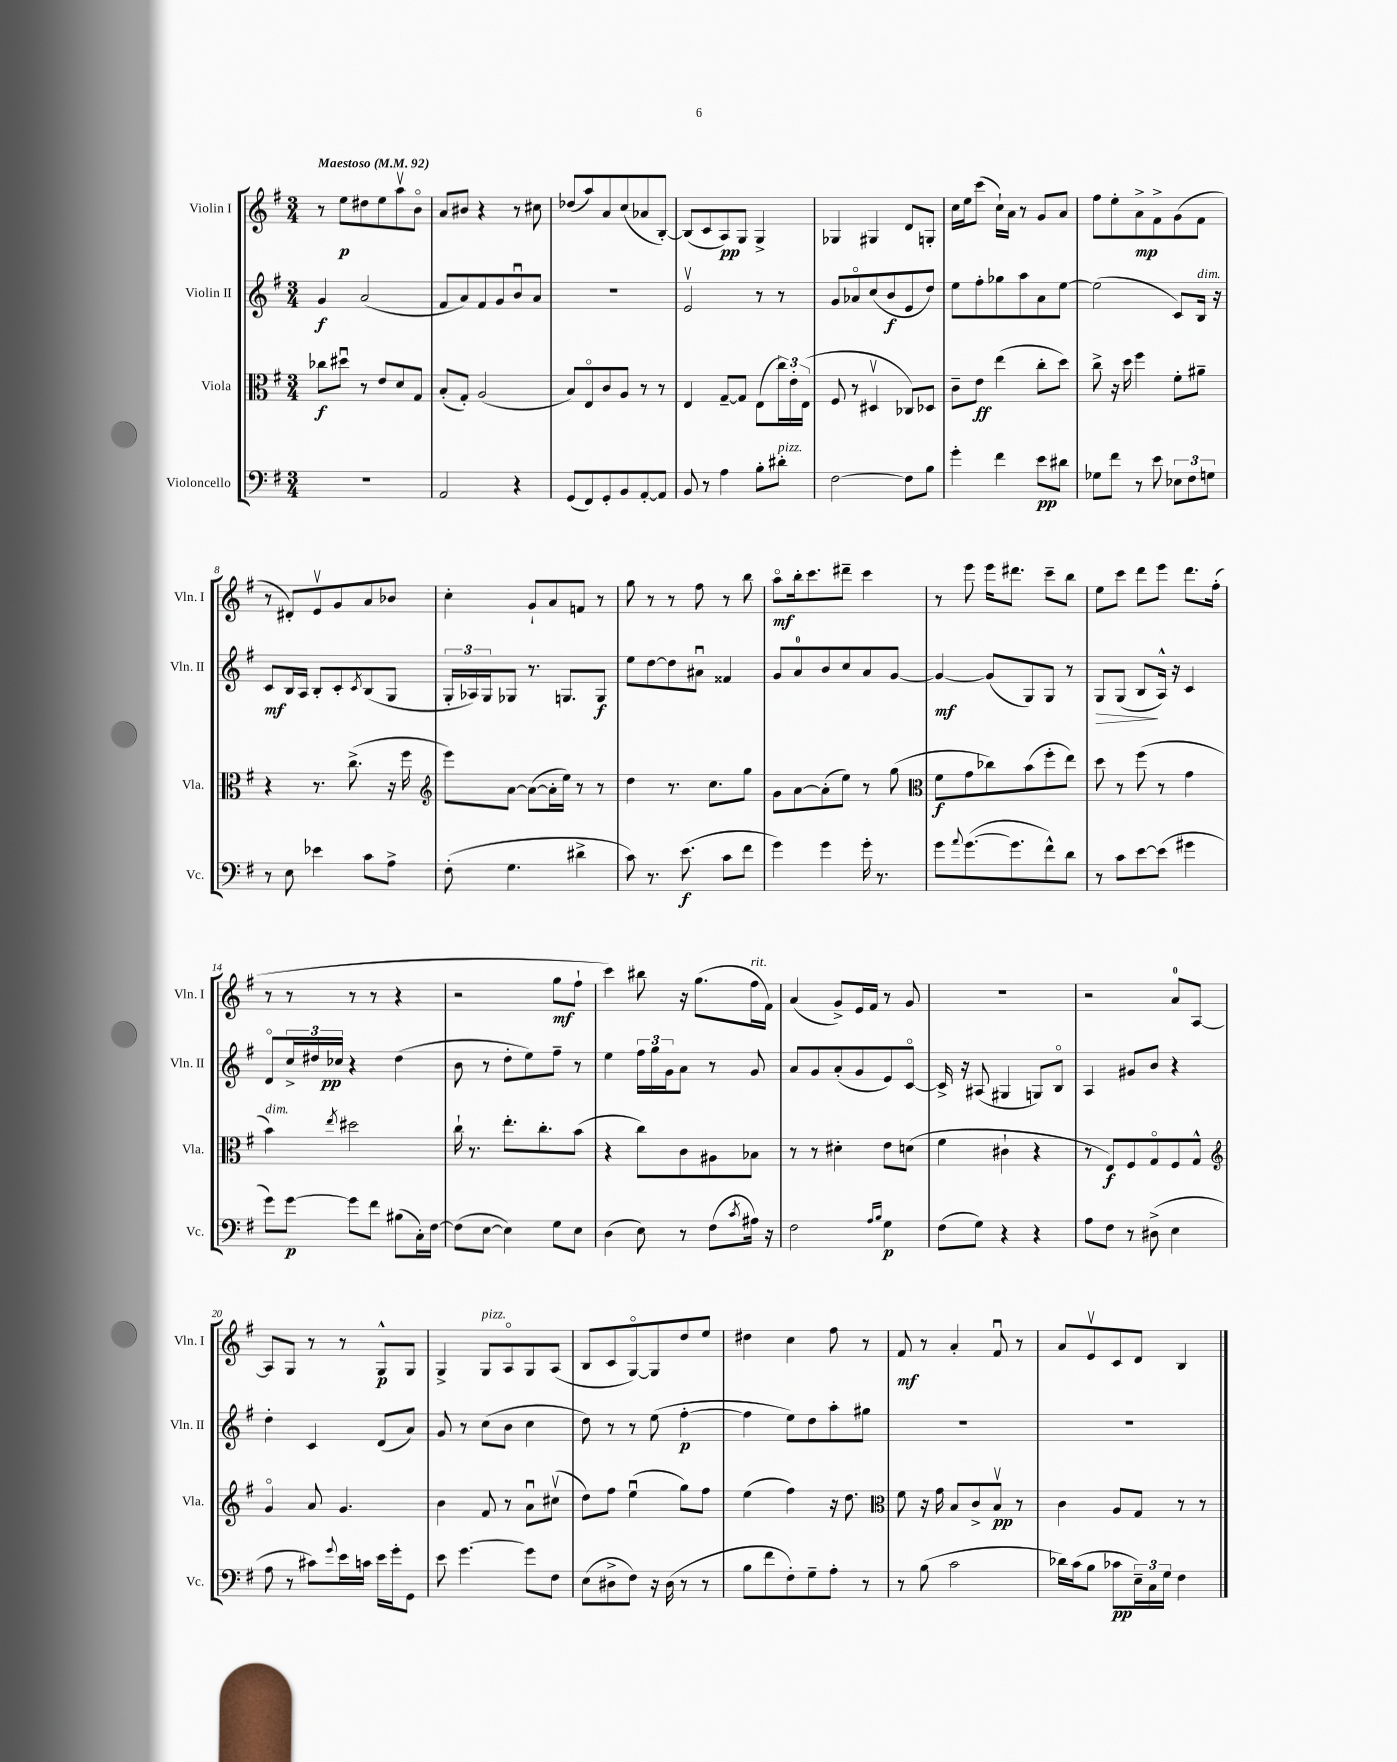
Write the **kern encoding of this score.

**kern	**kern	**kern	**kern
*staff4	*staff3	*staff2	*staff1
*clefF4	*clefC3	*clefG2	*clefG2
*k[f#]	*k[f#]	*k[f#]	*k[f#]
*M3/4	*M3/4	*M3/4	*M3/4
*MM92	*MM92	*MM92	*MM92
2.r	8cc-\L	4g/	8r
.	8dd#u\J	.	8ee\L
.	8r	(2a/	8dd#\
.	8e/L	.	8ee\
.	8d/	.	8aav\
.	8G/J	.	8bo\J
=	=	=	=
2AA/	(8B'/L	8f#/L	8a/L
.	8G'/J)	8a/)	8b#/J
.	(2A/	8f#/	4r
.	.	8g/	.
4r	.	8bu/	8r
.	.	8a/J	8cc#\
=	=	=	=
(8GG/L	8B/L)	2.r	(8dd-/L
8FF#/)	8Eo/	.	8aa/)
8GG'/	8c/	.	8a/
8BB/	8A/J	.	(8cc/
[8AA'/	8r	.	8a-/
8AA/]J	8r	.	[8B'/J)
=	=	=	=
8BB/	4E/	2ev/	(8B/]L
8r	.	.	8c/
4A\	[8G~/L	.	8A/)
.	8G/]J	.	8G/J
8B'\L	(8E\L	8r	4G^/
8d#'\J	24cc\L)	8r	.
.	24e'\	.	.
.	(24E\JJ	.	.
=	=	=	=
[2F#\	8F#/	8g/L	4G-/
.	8r	8a-o/	.
.	4D#v/	(8cc/	4G#/
.	.	8b/	.
8F#\]L	8C-/L)	8e/	8d/L
8B\J	8D-/J	8dd/J)	8G'/J
=	=	=	=
4g'\	8c~\L	8ee\L	16cc\LL
.	.	.	16ee\J
.	8e\J	8ff#'\	(8ccc\J
4f#\	(4ee\	8gg-\	16cc`\LL)
.	.	.	16a\JJ
.	.	8aa\	8r
8e\L	8cc'\L	8a\	8g/L
8d#\J	8dd\J)	[8ee\J	8a/J
=	=	=	=
8G-\L	8cc^\	(2ee\]	8ff#\L
8f#\J	16r	.	8ee'\
.	16dd\	.	.
8r	4ff#\	.	8a^\
8e\	.	.	8f#^\
12E-\L	8f#'\L	8c/L)	(8g\
12F#\	.	.	.
.	8a#~\J	16B/Jk	8f#\J
12G\J	.	.	.
.	.	16r	.
=	=	=	=
8r	4r	8c/L	8r
8E\	.	16B/L	8d#'/L)
.	.	16A/JJ	.
4e-\	8.r	8B'/L	8ev/
.	.	8c'/	8g/
.	(8.cc^\	.	.
.	.	8qc/	.
8c\L	.	(8B/	8a/
8A^\J	16r	8G/J	8b-/J
.	16ff#\	.	.
=	=	=	=
*	*clefG2	*	*
(8F#'\	8eee\L)	24G'/LL	4cc'\
.	.	24A-/)	.
.	.	24G/J	.
4.G\	[8a\J	8G-/J	.
.	(8a\_L	8.r	8g`/L
.	16a'\]L	.	8a/
.	16ee\JJ)	8.G/L	.
4d#^\	8r	.	8f/J
.	8r	8G/J	8r
=	=	=	=
8c\)	4dd\	8ee\L	8gg\
8.r	.	[8dd\	8r
.	8.r	8dd\]	8r
(8.e\	.	.	.
.	.	8a#u\J	8ff#\
.	8.cc\L	.	.
8c\L	.	4f##/	8r
8f#\J	8gg\J	.	8bb\
=	=	=	=
4g\)	8g\L	8g/L	8aao\L
.	[8a\	8a/	16bb'\k
.	.	.	8.ccc\
4g\	(8a'\]	8b/	.
.	8ee\J)	8cc/	8ddd#~\J
16g'\	8r	8a/	4ccc\
8.r	.	.	.
.	(8gg\	[8g/J	.
=	=	=	=
*	*clefC3	*	*
8g\L	8f#\L	4g/_	8r
8qqa/	.	.	.
([8.g\	8g\	.	8eee\
.	8cc-\)	(8g/]L	16eee\LK
8.g\]	.	.	8.ddd#\J
.	(8b\	8G/)	.
8f#^^\)	8ff#'\	8G/J	8ccc~\L
8d\J	8ee\J)	8r	8bb\J
=	=	=	=
8r	8dd\	8G/L	8ee\L
8c\L	8r	(8G/J	8ccc\J
[8e\	(8ff#\	8B/L	8ddd\L
(8e\]J	8r	16A^^/Jk)	8eee\J
.	.	16r	.
4g#\	4g\	4c/	8.ddd\L
.	.	.	(16ff#'\Jk
=	=	=	=
8g\L)	4b\)	8do/L	8r
[8g\J	.	24cc^/L	8r
.	.	24dd#/	.
.	.	24cc-/JJ	.
.	8qee/	.	.
8g\]L	2dd#\	4r	8r
8f#\J	.	.	8r
(8B#\L	.	(4dd#\	4r
16C'\L)	.	.	.
[16F#\JJ	.	.	.
=	=	=	=
(8F#\]L	16cc`\	8b\	2r
.	8.r	.	.
[8E\J	.	8r	.
4E\])	8.ee'\L	8dd'\L	.
.	.	8ee\)	.
.	8.cc'\	.	.
8G\L	.	8ff#~\J	8gg\L
8E\J	(8b\J	8r	8ff#`\J
=	=	=	=
(4D\	4r	4ee\	4ccc\)
8E\)	8cc\L)	24ff#\LL	8bb#\
.	.	24gg\	.
.	.	24g\J	.
8r	8c\	8a\J	16r
.	.	.	(8.gg\L
(8F#\L	8A#\	8r	.
8qc/	.	.	.
16A#\Jk)	8B-\J	8g/	16ff#\L
16r	.	.	16f#\JJ)
=	=	=	=
2F#\	8r	8a/L	(4a/
.	8r	8g/	.
.	4d#'\	(8a'/	8g^/L)
.	.	8g/	16e/L
.	.	.	16f#/JJ
16qqA/LL	.	.	.
16qqB/JJ	.	.	.
4G\	8e\L	8e/)	8r
.	(8d\J	[8co/J	8g/
=	=	=	=
(8F#\L	4f#\	16c^/]	2.r
.	.	16r	.
8G\J)	.	(8A#/	.
4r	4c#`\	4G#/	.
4r	4r	8G/L)	.
.	.	8Bo/J	.
=	=	=	=
8A\L	8r	4A/	2r
8F#\J	8E/L)	.	.
8r	8F#/	8g#/L	.
(8D#^\	8Go/	8b/J	.
4E\	8F#/	4r	8a/L
.	8G^^/J	.	[8A/J
=	=	=	=
*	*clefG2	*	*
8A\	4go/	4dd'\	8A/]L
8r	.	.	8G/J
8c#\L)	8a/	4c/	8r
8qqg/	.	.	.
16e\L	4.g/	.	8r
16c\JJ	.	.	.
16e\LL	.	(8d/L	8G^^/L
16g'\J	.	.	.
8GG\J	.	8a/J)	8G/J
=	=	=	=
8e\	4b\	8g/	4G^/
[4.g\	.	8r	.
.	8f#/	(8cc\L	8G/L
.	8r	8b\J	8Ao/
8g\]L	8au\L	4cc\	8G/
8F#\J	(8cc#v\J	.	(8A/J
=	=	=	=
(8E\L	8dd\L)	8dd\)	8B/L
8D#^\	8ff#\J	8r	8c/
8F#\J)	(4eeu\	8r	[8Go/)
16r	.	(8ee\	8G/]
(16D#\	.	.	.
8r	8gg\L)	[4ff#'\	8dd/
8r	8ff#\J	.	8ee/J
=	=	=	=
8B\L	(4ee\	4ff#\]	4dd#\
8f#\	.	.	.
8F#'\)	4ff#\)	8ee\L)	4cc\
8G~\	.	8dd\	.
8A'\J	16r	8aa'\	8ff#\
.	8.dd\	.	.
8r	.	8gg#\J	8r
=	=	=	=
*	*clefC3	*	*
8r	8f#\	2.r	8f#/
(8B\	16r	.	8r
.	16g\	.	.
2c\	8B/L	.	4a'/
.	8c^/	.	.
.	8Bv/J	.	8f#u/
.	8r	.	8r
=	=	=	=
16d-\LL)	4c\	2.r	8a/L
(16c\J	.	.	.
8B\J	.	.	8ev/
8c-\L	8A/L	.	8c/
24E~\L)	8G/J	.	8d/J
24C\	.	.	.
24G\JJ	.	.	.
4F#\	8r	.	4B/
.	8r	.	.
==	==	==	==
*-	*-	*-	*-
